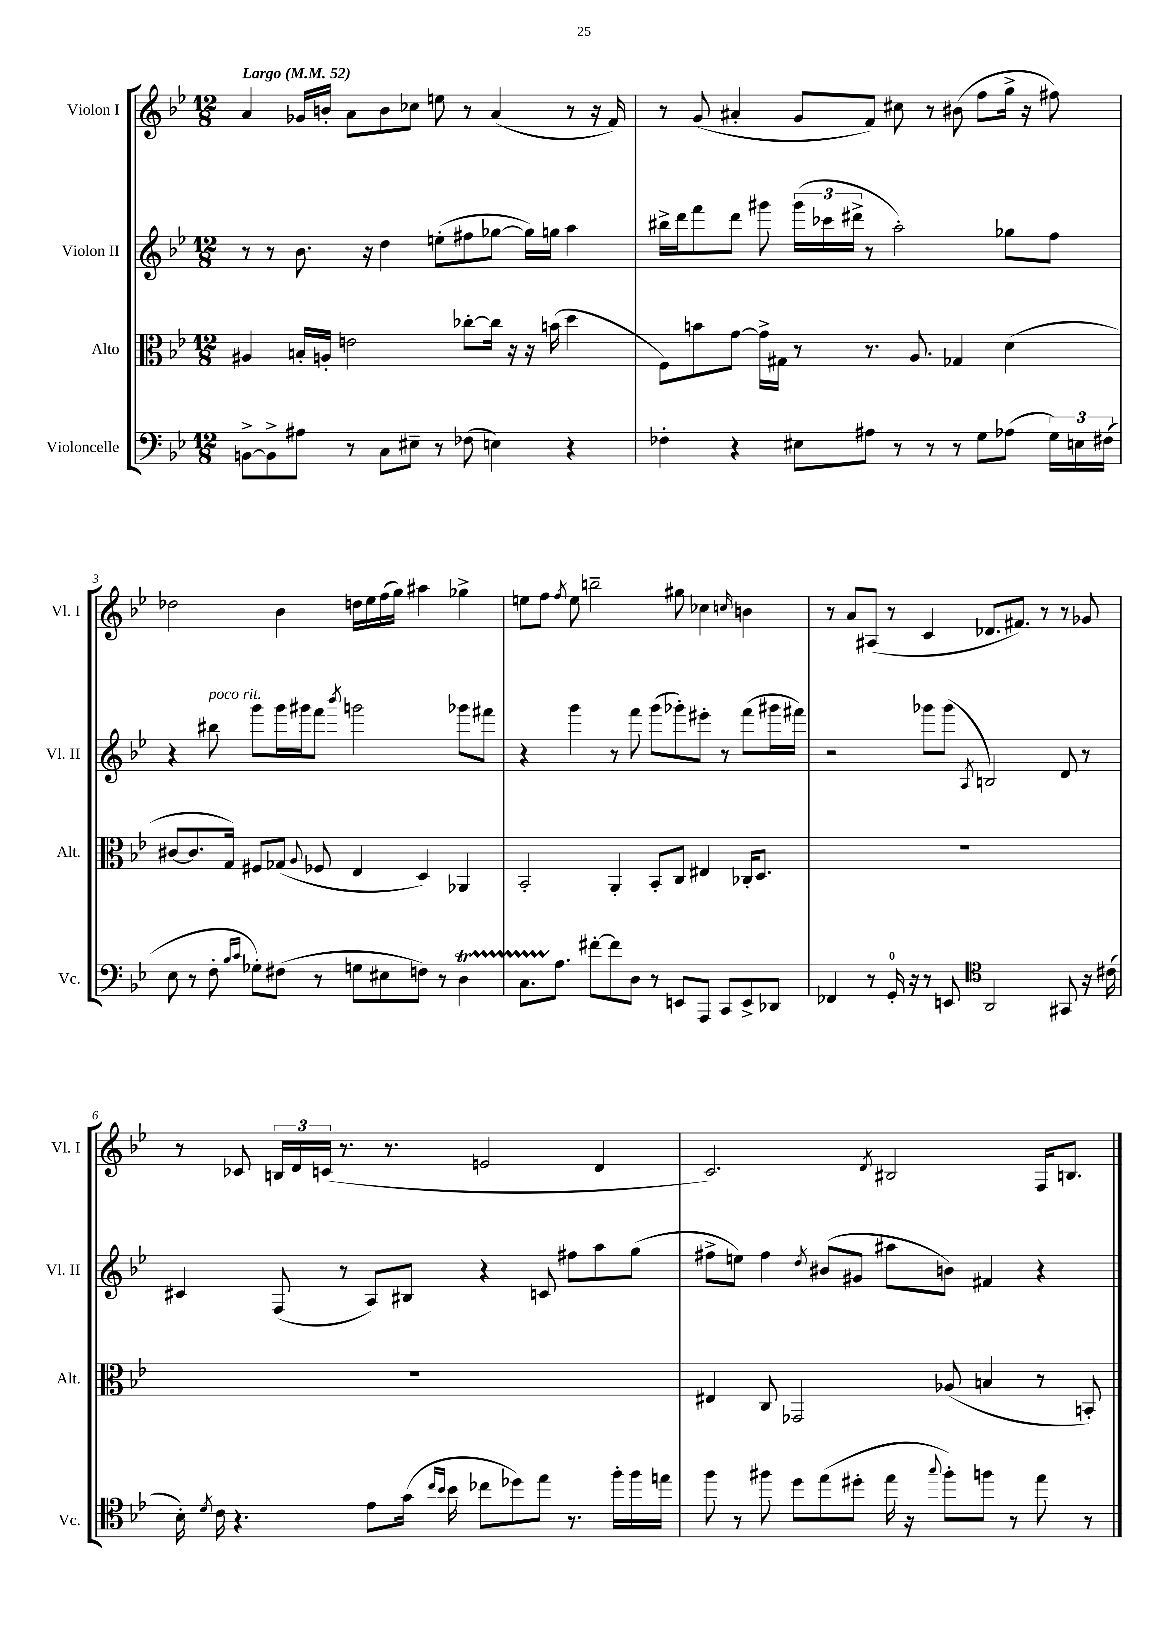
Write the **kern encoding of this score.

**kern	**kern	**kern	**kern
*staff4	*staff3	*staff2	*staff1
*clefF4	*clefC3	*clefG2	*clefG2
*k[b-e-]	*k[b-e-]	*k[b-e-]	*k[b-e-]
*M12/8	*M12/8	*M12/8	*M12/8
*MM52	*MM52	*MM52	*MM52
[8BB^	4A#	8r	4a
8BB^]	.	8r	.
8A#	16B'	8.b-	16g-
.	16A'	.	16b'
8r	2e	.	8a
.	.	16r	.
8C	.	4dd	8b
8E#~	.	.	8cc-
8r	.	(8ee'	8ee
(8F-	[8cc-'	8ff#	8r
4E)	16cc-]	[8gg-	(4a
.	16r	.	.
.	16r	16gg-])	.
.	(16b	16gg	.
4r	4dd	4aa	8r
.	.	.	16r
.	.	.	16f)
=	=	=	=
4F-'	8F)	16bb#^	8r
.	.	16ddd	.
.	8b	8fff	(8g
4r	[8g	8ddd	4a#'
.	16g^]	8ggg#	.
.	16G#	.	.
8E#	8r	(24ggg#	8g
.	.	24ccc-	.
.	.	24ddd#^	.
8A#	8.r	8r	8f)
8r	.	2aa')	8cc#
.	8.A	.	.
8r	.	.	8r
8r	4G-	.	(8b#
8G	.	.	8ff
(8A-	(4d	8gg-	16gg^
.	.	.	16r
24G)	.	8ff	8ff#)
24E	.	.	.
(24F#	.	.	.
=	=	=	=
8E-	[8c#	4r	2dd-
8r	8.c#]	.	.
8F'	.	8bb#	.
.	16G)	.	.
16qqB-	.	.	.
16qqc	.	.	.
8G-')	8F#	8ggg	.
(8F#	(8G-	16ggg	4b-
.	.	16ggg#	.
.	8qqA	.	.
8r	8F-	8fff	.
.	.	8qbbb-	.
8G	4E-	2ggg	16dd
.	.	.	16ee-
8E#	.	.	(16ff
.	.	.	16gg)
8F)	4D)	.	4aa#
8r	.	.	.
4D	4AA-	8ggg-	4gg-^
.	.	8fff#	.
=	=	=	=
8.C	2BB-'	4r	8ee
.	.	.	8ff
8.A	.	.	.
.	.	.	8qff
.	.	4ggg	8ee
[8f#'	.	.	2bb~
8f#]	4AA'	8r	.
8D	.	8fff	.
8r	8BB-'	(8ggg	.
8EE	8C	8ggg-')	8gg#
8AAA	4E#	8eee#'	4cc-
8CC	.	8r	.
.	.	.	16qqcc
8EE^	16C-'	(8fff	4b
.	8.D	.	.
8DD-	.	16ggg#	.
.	.	16fff#)	.
=	=	=	=
4FF-	1.r	2r	8r
.	.	.	8a
8r	.	.	(8A#
16GG'	.	.	8r
16r	.	.	.
8r	.	8ggg-	4c
8EE	.	(8ggg-	.
*clefC4	*	*	*
.	.	8qA	.
2AA	.	2B)	8.d-
.	.	.	8.f#)
.	.	.	8r
8GG#	.	8d	8r
16r	.	8r	8g-
(16c#	.	.	.
=	=	=	=
16B-')	1.r	4c#	8r
8qd	.	.	.
16c	.	.	.
4.r	.	.	8c-
.	.	(8F	24B
.	.	.	24d
.	.	.	(24c
.	.	8r	8.r
8e-	.	8A)	.
.	.	.	8.r
(16g	.	8B#	.
16qqcc	.	.	.
16qqb-	.	.	.
16b-	.	.	.
8cc-	.	4r	2e
8dd-)	.	.	.
8ee-	.	8c	.
8.r	.	8ff#	.
.	.	8aa	4d
16ff'	.	.	.
16ff	.	(8gg	.
16ee	.	.	.
=	=	=	=
8ff	4E#	8ff#^	2.c)
8r	.	8ee)	.
8ff#	8C	4ff#	.
8dd	2GG-	.	.
.	.	8qdd	.
(8ee-	.	(8b#	.
8dd#'	.	8g#	.
.	.	.	8qd
16ee-	.	8aa#	2B#
16r	.	.	.
8qqgg	.	.	.
8ff#')	(8A-	8b)	.
8ff	4B	4f#	.
8r	.	.	.
8ee-	8r	4r	16F
.	.	.	8.B
8r	8BB')	.	.
==	==	==	==
*-	*-	*-	*-
